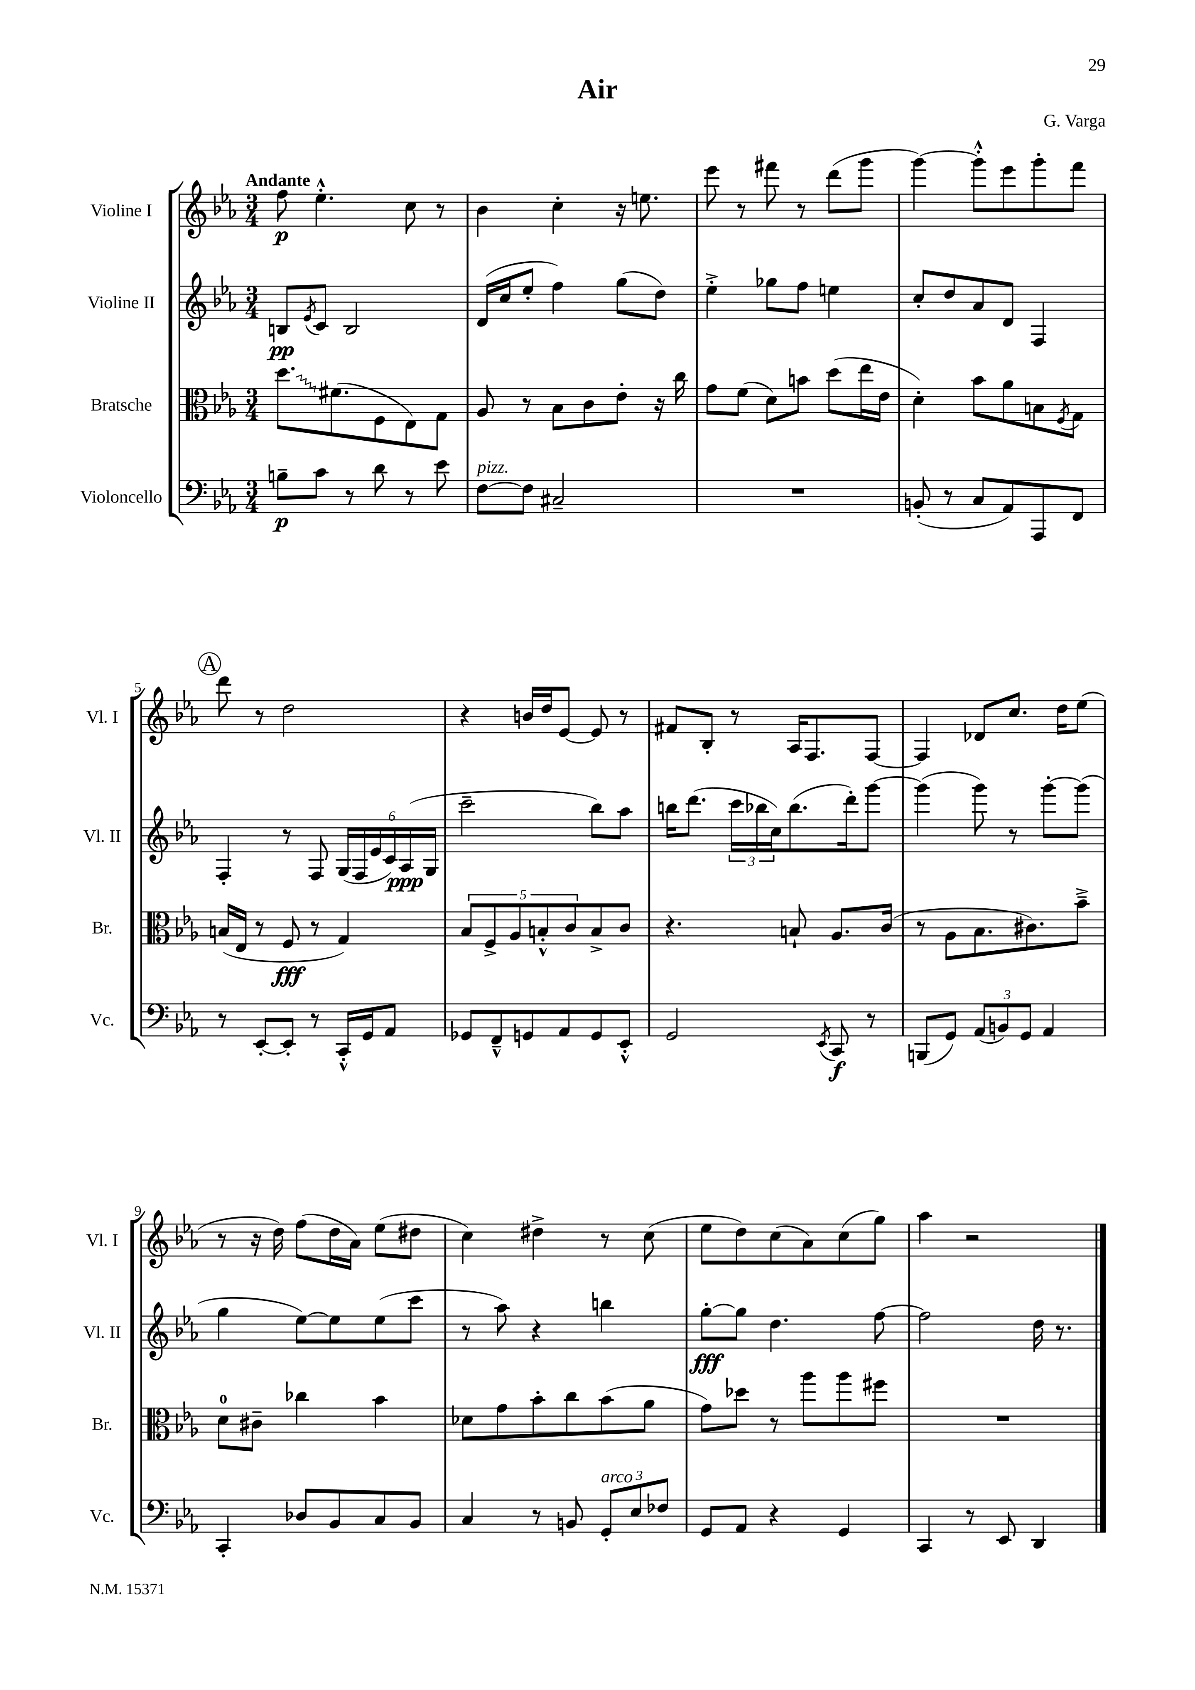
\header { title = "Air" composer = "G. Varga" }
<<
\new StaffGroup <<
\new Staff = "s0" \with { instrumentName = "Violine I" shortInstrumentName = "Vl. I" } {
    \clef treble \key ees \major \numericTimeSignature \time 3/4 \tempo "Andante"
    f''8\p ees''4.-.-^ c''8 r8 |
    bes'4 c''4-. r16 e''8. |
    ees'''8 r8 fis'''8 r8 d'''8( g'''8 |
    g'''4~) g'''8-.-^ ees'''8 g'''8-. f'''8 |
    \mark \markup { \circle "A" } d'''8 r8 d''2 |
    r4 b'16 d''16 ees'8~ ees'8 r8 |
    fis'8 bes8-. r8 aes16 f8. f8~ |
    f4 des'8 c''8. d''16 ees''8( |
    r8 r16 d''16) f''8( d''16 aes'16) ees''8( dis''8 |
    c''4) dis''4-> r8 c''8( |
    ees''8 d''8) c''8( aes'8) c''8( g''8) |
    aes''4 r2 \bar "|." |
}
\new Staff = "s1" \with { instrumentName = "Violine II" shortInstrumentName = "Vl. II" } {
    \clef treble \key ees \major \numericTimeSignature \time 3/4
    b8\pp \acciaccatura { ees'8 } c'8 b2 |
    d'16( c''16 ees''8-. f''4) g''8( d''8) |
    ees''4-.-> ges''8 f''8 e''4 |
    c''8-. d''8 aes'8 d'8 f4 |
    \mark \markup { \circle "A" } f4-. r8 f8 \tuplet 6/4 { g16( f16 ees'16 c'16) aes16\ppp( g16 } |
    c'''2-- bes''8) aes''8 |
    b''16 d'''8.( \tuplet 3/2 { c'''16 bes''16 c''16) } bes''8.( d'''16-.) g'''8~ |
    g'''4( g'''8) r8 g'''8~-. g'''8( |
    g''4 ees''8~) ees''8 ees''8( c'''8 |
    r8 aes''8) r4 b''4 |
    g''8~-.\fff g''8 d''4. f''8~ |
    f''2 d''16 r8. \bar "|." |
}
\new Staff = "s2" \with { instrumentName = "Bratsche" shortInstrumentName = "Br." } {
    \clef alto \key ees \major \numericTimeSignature \time 3/4
    \once \override Glissando.style = #'zigzag d''8.\glissando fis'8.( f8 ees8) g8 |
    aes8 r8 bes8 c'8 ees'8-. r16 c''16 |
    g'8 f'8( d'8) b'8 d''8( ees''16 ees'16 |
    d'4-.) bes'8 aes'8 b8 \acciaccatura { f8 } g8 |
    \mark \markup { \circle "A" } b16( ees16 r8 f8\fff r8 g4) |
    \tuplet 5/4 { bes8 f8-> aes8 b8-.-^ c'8 } b8-> c'8 |
    r4. b8-! aes8. c'16( |
    r8 aes8 bes8. cis'8.) bes'8---> |
    d'8-0 cis'8-- ces''4 bes'4 |
    des'8 g'8 bes'8-. c''8 bes'8( aes'8 |
    g'8) des''8 r8 aes''8 aes''8 fis''8 |
    R2. \bar "|." |
}
\new Staff = "s3" \with { instrumentName = "Violoncello" shortInstrumentName = "Vc." } {
    \clef bass \key ees \major \numericTimeSignature \time 3/4
    b8--\p c'8 r8 d'8 r8 ees'8 |
    f8~^\markup { \italic "pizz." } f8 cis2-- |
    R2. |
    b,8-.( r8 c8 aes,8) aes,,8 f,8 |
    \mark \markup { \circle "A" } r8 ees,8~-. ees,8-. r8 c,16-.-^ g,16 aes,8 |
    ges,8 f,8---^ g,8 aes,8 g,8 ees,8-.-^ |
    g,2 \acciaccatura { ees,8 } c,8\f r8 |
    b,,8( g,8) \tuplet 3/2 { aes,8( b,8) g,8 } aes,4 |
    c,4-. des8 bes,8 c8 bes,8 |
    c4 r8 b,8 \tuplet 3/2 { g,8-.^\markup { \italic "arco" } ees8 fes8 } |
    g,8 aes,8 r4 g,4 |
    c,4 r8 ees,8 d,4 \bar "|." |
}
>>
>>
